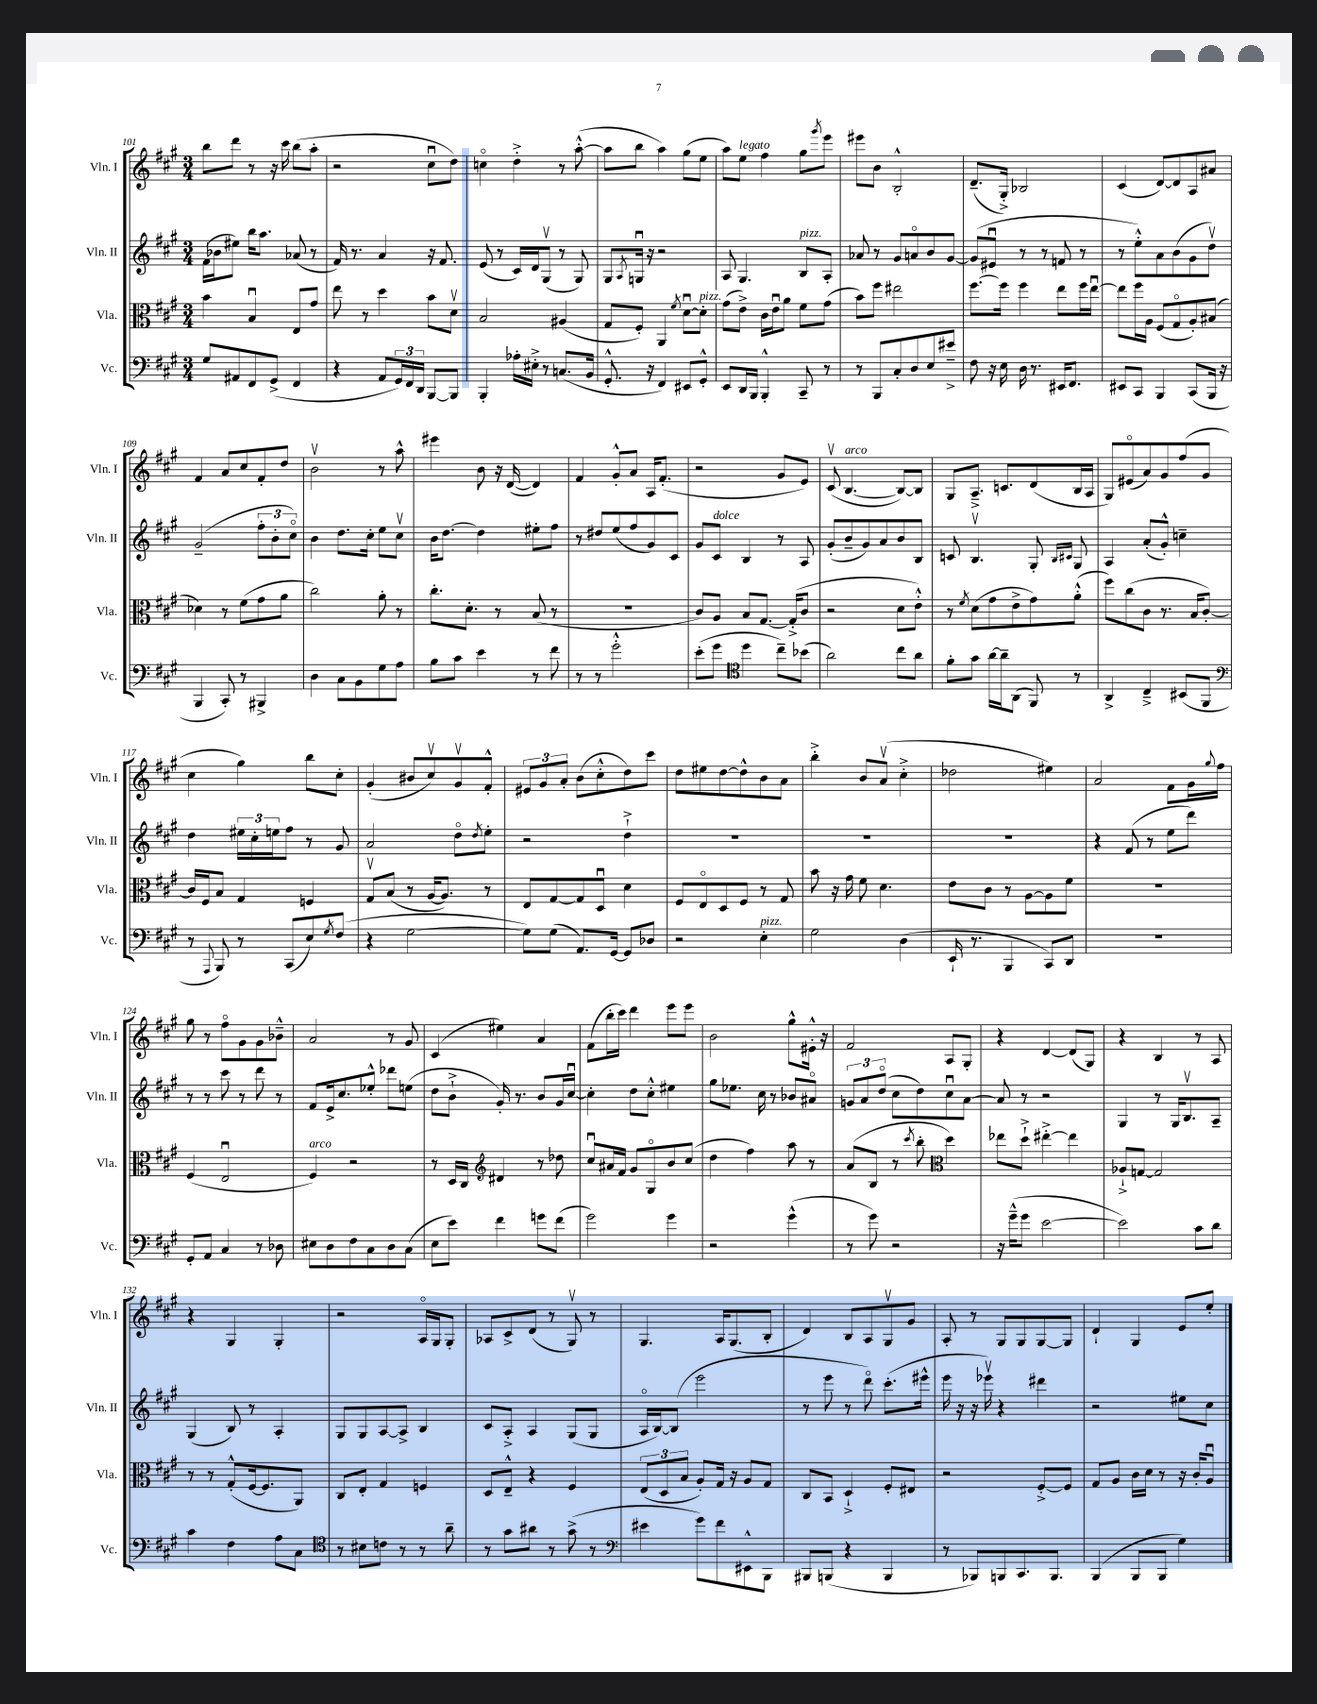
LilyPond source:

<<
\new StaffGroup <<
\new Staff = "s0" \with { instrumentName = "Vln. I" shortInstrumentName = "Vln. I" } {
    \clef treble \key a \major \numericTimeSignature \time 3/4
    b''8 d'''8 r8 r16 cis'''16 b''8( a''8-. |
    r2 cis''8\downbow d''8) |
    c''4\flageolet d''4-.-> r8 a''8~-.-^( |
    a''8 b''8 a''4) gis''8( e''8 |
    a''8) e''8^\markup { \italic "legato" } fis''4 gis''8 \acciaccatura { gis'''8 } e'''8 |
    eis'''8 b'8 b2-.-^ |
    d'8.--( gis16-.->) bes2 |
    cis'4( d'8~) d'8 a8 ais'8 |
    fis'4 a'8 cis''8 fis'8-. d''8 |
    b'2\upbow r8 a''8-^ |
    eis'''4 b'8 r16 d'16~( d'4) |
    fis'4 gis'8-.-^ a'8 a16 fis'8.-.( |
    r2 gis'8 e'8) |
    cis'8\upbow( b4.~^\markup { \italic "arco" } b8~) b8 |
    gis8 a8.---> c'8. d'8( b16 a16 |
    gis8) eis'8\flageolet( a'8) gis'8 fis''8( gis'8 |
    cis''4 gis''4) b''8 cis''8-. |
    gis'4-.( bis'8 cis''8\upbow) gis'8\upbow fis'8-.-^ |
    \tuplet 3/2 { eis'8 gis'8 a'8-. } b'8( cis''8-.-^ d''8) cis'''8 |
    d''8 eis''8 d''8~ d''8-^ b'8 a'8 |
    b''4-.-> b'8 a'8\upbow( cis''4-.-> |
    des''2 eis''4) |
    a'2 fis'8 gis'16 \appoggiatura { gis''8 } fis''16 |
    gis''8 r8 fis''8\flageolet gis'8 gis'8 bes'8---^ |
    a'2 r8 gis'8 |
    cis'4( eis''4) a'4 |
    fis'8( b''16-. cis'''16) d'''4 e'''8 e'''8 |
    b'2 gis''8-^ eis'16-.-^ r16 |
    fis'2 a8 gis8-. |
    r4 d'4~ d'8( gis8) |
    r4 b4 r8 a8 |
    r4 gis4 gis4-. |
    r2 a16\flageolet gis16 gis8-. |
    aes8 cis'8-> d'8( r8 gis8\upbow) r8 |
    gis4. a16 gis8.( b8-. |
    d'4) b8 a8 gis8\upbow gis'8 |
    a8-. r8 gis8 gis8 gis8~ gis8 |
    d'4-! gis4 e'8 e''8-. \bar "|." |
}
\new Staff = "s1" \with { instrumentName = "Vln. II" shortInstrumentName = "Vln. II" } {
    \clef treble \key a \major \numericTimeSignature \time 3/4
    fis'16( bes'16 eis''8) b''16 a''8. aes'8( r8 |
    fis'16) r8. a'4 r16 fis'8. |
    e'8( r8 cis'16) d'16 gis8\upbow( r8 gis8) |
    gis8 \acciaccatura { a8 } g16\downbow r16 r2 |
    a8 gis4. b8^\markup { \italic "pizz." } a8-. |
    aes'8 r8 gis'8 a'8\flageolet b'8 gis'8~ |
    gis'8( eis'8\downbow r8 r8 f'8 r8 |
    r8 e''8-.-^) a'8 b'8( gis'8 d''8\upbow) |
    gis'2--( \tuplet 3/2 { fis''8-. b'8-. cis''8\flageolet) } |
    b'4 d''8. cis''16-. e''8 cis''8\upbow |
    b'16 d''8.~ d''4 eis''8-. fis''8 |
    r8 dis''8 e''8( fis''8 gis'8) cis'8 |
    gis'8 cis'8^\markup { \italic "dolce" } b4 r8 a8 |
    gis'8-.( b'8-- gis'8) a'8 b'8 b8 |
    c'8 b4.\upbow gis8-. \grace { b16 cis'16 } gis8 |
    a4 a'8-.( gis'8-.-^) c''4-- |
    d''4 \tuplet 3/2 { eis''16 cis''16-. e''16 } fis''8 r8 gis'8 |
    a'2 d''8\flageolet \acciaccatura { d''8 } e''8-. |
    r2 d''4-!-> |
    R2. |
    R2. |
    R2. |
    r4 fis'8( r8 e''8 d'''8) |
    r8 r8 cis'''8 r8 d'''8 r8 |
    fis'8 e'16-> cis''8. ees''8-.-^ des'''8 e''8( |
    d''8 b'8-!-> gis'16-.) r8. b'8 gis'16 cis''16~\downbow |
    cis''4-. d''8 cis''8-.-^ eis''4 |
    gis''8 ees''8. cis''16 r8 bes'8 ais'8\flageolet |
    \tuplet 3/2 { g'8 a'8 d''8\flageolet( } cis''8 d''8) cis''8\downbow a'8~ |
    a'8 r8 r2 |
    gis4 r8 gis16 b8.\upbow a8-- |
    gis4( b8) r8 a4-. |
    gis8 gis8 a8~ a8-> b4 |
    cis'8 a8-.-> a4 gis8( gis8 |
    a16\flageolet b16~) b8( e'''2 |
    r8 e'''8 r8 d'''8\flageolet) cis'''8.-.( eis'''16-^ |
    e'''16 r16 r16 ees'''16\upbow) r4 dis'''4 |
    r2 eis''8 cis''8 \bar "|." |
}
\new Staff = "s2" \with { instrumentName = "Vla." shortInstrumentName = "Vla." } {
    \clef alto \key a \major \numericTimeSignature \time 3/4
    b'4 b4\downbow e8 gis'8 |
    e''8 r8 d''4 b'8 d'8\upbow |
    b2 ais4( |
    gis8 fis8-.) a,4 \acciaccatura { fis'8 } d'8~\downbow d'8-.^\markup { \italic "pizz." } |
    gis'8( e'8->) cis'16 e'16\downbow a'8 fis'8 gis'8( |
    b'8) fis''8 eis''2 |
    fis''8.~ fis''16 fis''4 e''8 fis''16 e''16~\downbow |
    e''8 fis''16 a16 fis8( gis8\flageolet a8-.) bis8( |
    des'4) r8 fis'8( gis'8 a'8 |
    cis''2) a'8-. r8 |
    cis''8.-. d'8.-. r8 b8( r8 |
    R2. |
    cis'8) a8 b8 gis8.~ gis16-.->( cis'8 |
    r2 d'8 e'8-.-^) |
    r8 \acciaccatura { fis'8 } d'8( gis'8 e'8-> gis'8) a'8-.-^( |
    fis''8) cis''8( cis'8 r8. b16 cis'8~-.) |
    cis'16 fis16 b8 gis4 f4 |
    gis8\upbow b8( r8 a16~ a8.) r8 |
    e8 gis8~ gis8 d8\downbow d'4 |
    fis8 e8\flageolet d8 fis8 r8 gis8 |
    b'8 r16 gis'16 fis'8 d'4. |
    e'8 cis'8 r8 a8~ a8 fis'8 |
    R2. |
    fis4( e2\downbow |
    fis4^\markup { \italic "arco" }) r2 |
    r8 d16 cis16 \clef treble dis'4 r8 des''8 |
    cis''8\downbow ais'16 fis'16 gis'8 gis8\flageolet b'8 cis''8( |
    d''4 fis''4) a''8 r8 |
    a'8( b8 r8 \acciaccatura { cis'''8 } b''8-. \clef alto d''4) |
    ees''8 d''8-!-> eis''4~-.-> eis''4 |
    aes8-!-> g8~ g2 |
    r8 r8 gis8-.-^( fis16~ fis8. a,8) |
    cis8 e8-. gis4 f4 |
    d8 e8---^ r4 fis4 |
    \tuplet 3/2 { e8( d8 b8 } a8-.) gis16 r16 a8 gis8 |
    cis8 b,8 d4-!-> fis8-. eis8 |
    r2 fis8~-.-> fis8 |
    gis8 a8 cis'16 d'16 r8 r16 cis'16-. a8\downbow \bar "|." |
}
\new Staff = "s3" \with { instrumentName = "Vc." shortInstrumentName = "Vc." } {
    \clef bass \key a \major \numericTimeSignature \time 3/4
    gis8 ais,8 fis,8 gis,8->( fis,4 |
    r4 a,8 \tuplet 3/2 { gis,16) fis,16 d,16 } b,,8~ b,,8 |
    b,,4-. aes16-. eis16-.-> r8 c8.( b,16 |
    gis,8.-.-^ r16 fis,4) eis,8 gis,8-.-^ |
    e,8 d,16 b,,16 b,,4-.-^ cis,8-- r8 |
    r8 b,,8 cis8-. d8 e8 eis'8---> |
    fis8 r16 e16 d16 r8. eis,16 fis,8. |
    eis,8 cis,8 b,,4 cis,8( b,,16 r16 |
    b,,4 cis,8-.) r8 bis,,4-> |
    d4 cis8 b,8 gis8 a8 |
    b8 cis'8 e'4 r8 fis'8 |
    r8 r8 gis'2-.-^ |
    e'8-.( gis'8 \clef tenor d''4 cis''8--) bes'8( |
    a'2) cis''8 a'8 |
    fis'8-. gis'8 a'16~ a'16-- a,8( fis,8) r8 |
    a,4-> cis4---> bis,8( fis,8 |
    \clef bass r8 \appoggiatura { a,,8 } b,,8) r8 cis,8( e8) \acciaccatura { gis8 } fis8( |
    r4 gis2~ |
    gis8) gis8( a,8.) gis,16~ gis,8 des8 |
    r2 e4-.^\markup { \italic "pizz." } |
    gis2 d4( |
    e,16-! r8. b,,4 cis,8) d,8 |
    R2. |
    gis,8-. a,8 cis4 r8 des8 |
    eis8 d8 fis8 cis8 d8 cis8( |
    e8 e'8) fis'4 g'8 fis'8( |
    gis'2) gis'4 |
    r2 gis'4-^( |
    r8 gis'8) r2 |
    r16 gis'16---^( gis'8 e'2~ |
    e'2) cis'8 d'8 |
    cis'4 fis4 a8 cis8 |
    \clef tenor r8 bis8 c'8 r8 r8 a'8-- |
    r8 gis'8 ais'8 r8 gis'8->( r8 |
    \clef bass eis'4 gis'8) fis'8 eis,8-^ b,,8 |
    bis,,8 b,,8( r4 b,,4 |
    r8 bes,,8) b,,8 cis,8. b,,8. |
    b,,4( b,,8 b,,8 gis4) \bar "|." |
}
>>
>>
\layout { \context { \Score currentBarNumber = #101 } }
